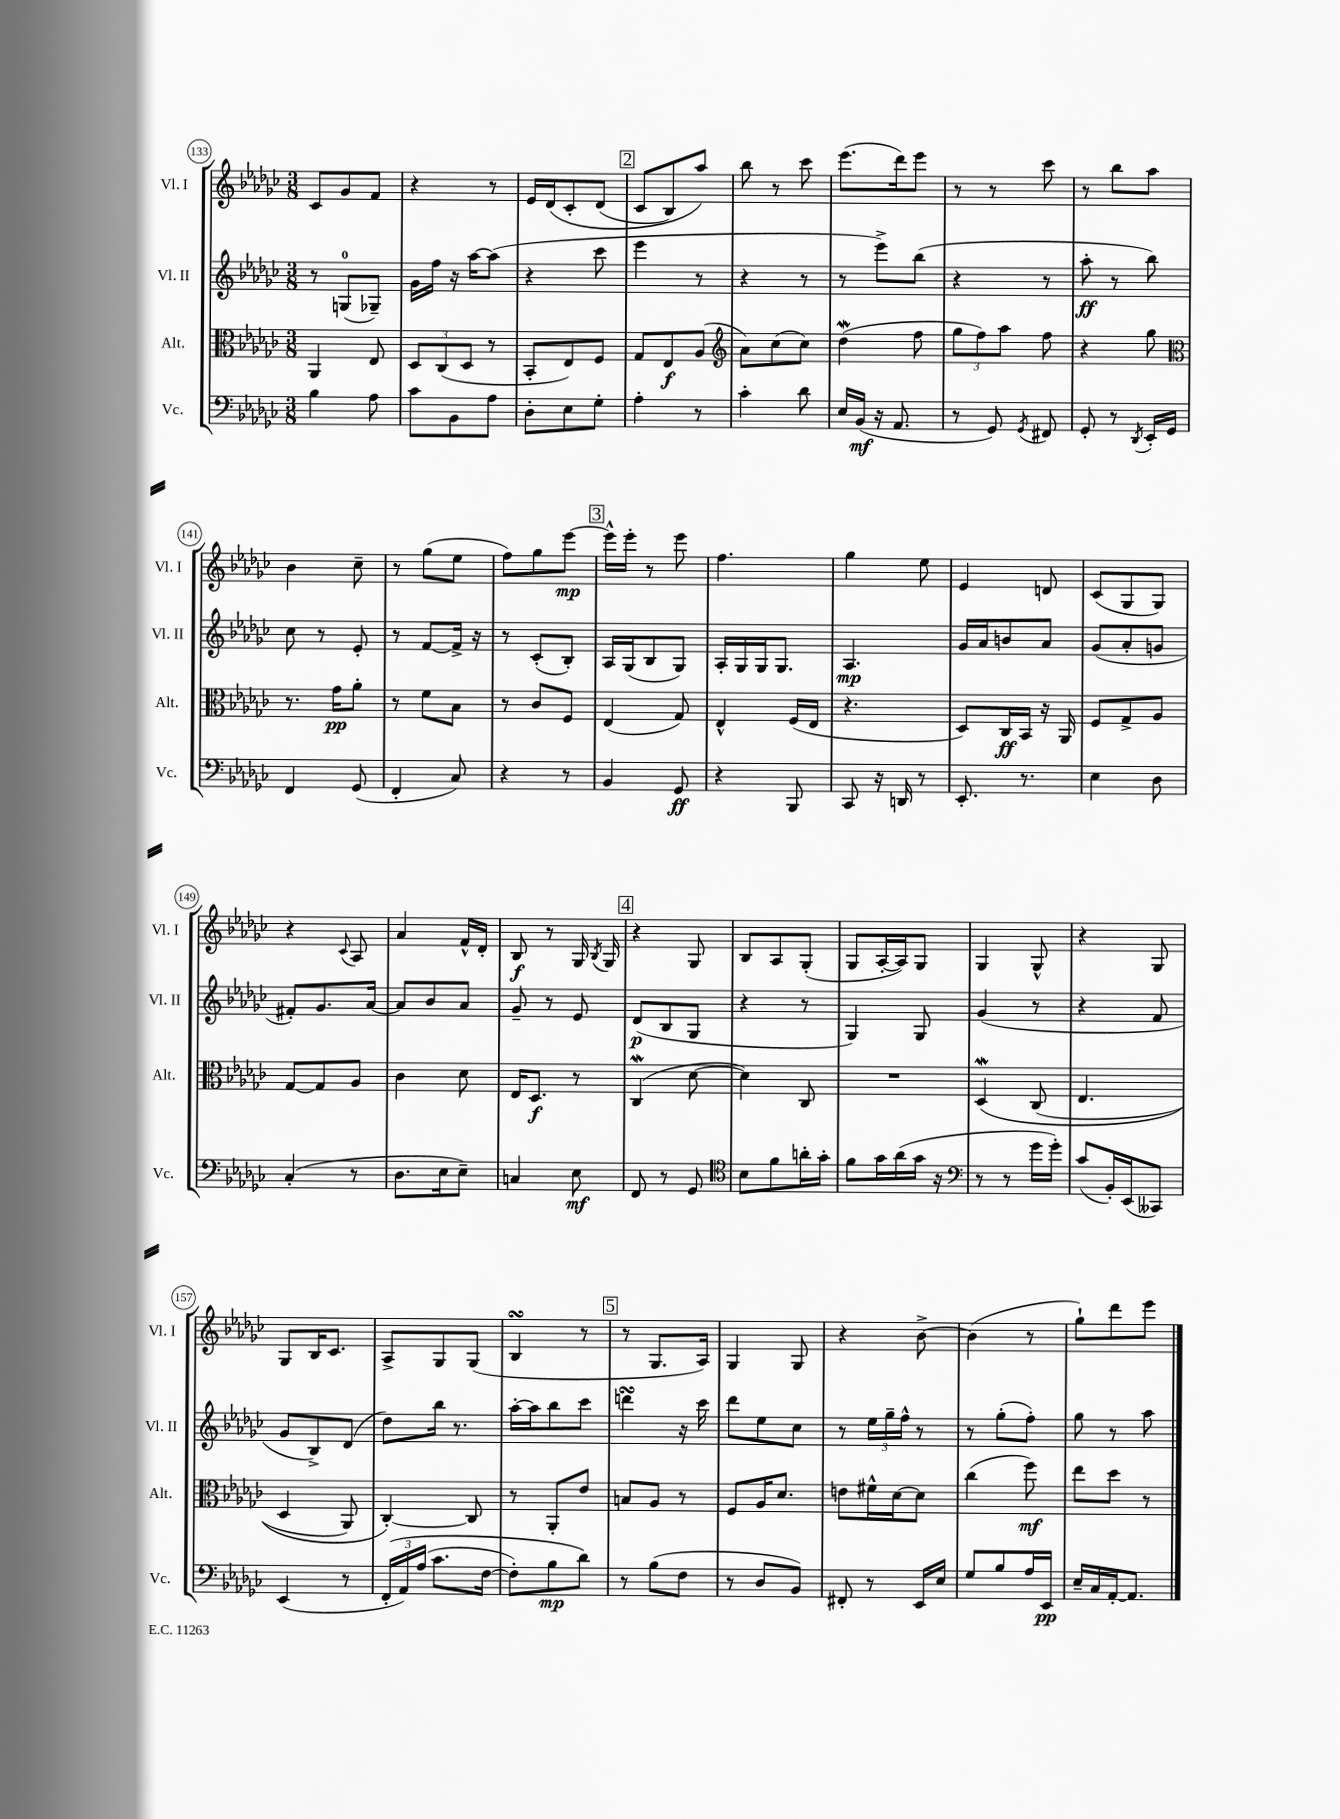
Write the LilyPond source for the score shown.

<<
\new StaffGroup <<
\new Staff = "s0" \with { instrumentName = "Vl. I" shortInstrumentName = "Vl. I" } {
    \clef treble \key ges \major \numericTimeSignature \time 3/8
    \autoBeamOff ces'8[ ges'8 f'8] |
    r4 r8 |
    ees'16[ des'16\( ces'8-. des'8]( |
    \mark \markup { \box "2" } ces'8[ bes8) aes''8]\) |
    bes''8 r8 ces'''8 |
    ees'''8.[( des'''16) ees'''8] |
    r8 r8 ces'''8 |
    r8 bes''8[ aes''8] |
    bes'4 ces''8-- |
    r8 ges''8[( ees''8] |
    f''8[) ges''8 ees'''8]~\mp |
    \mark \markup { \box "3" } ees'''16[-^ ees'''16]-. r8 ees'''8 |
    f''4. |
    ges''4 ees''8 |
    ees'4 d'8 |
    ces'8[( ges8 ges8]) |
    r4 \appoggiatura { ces'8 } aes8 |
    aes'4 f'16[-^ des'16]-. |
    bes8\f r8 ges16 \acciaccatura { bes8 } ges16 |
    \mark \markup { \box "4" } r4 ges8 |
    bes8[ aes8 ges8]-.( |
    ges8[ aes16~-. aes16) ges8] |
    ges4 ges8-^ |
    r4 ges8 |
    ges8[ bes16 ces'8.] |
    aes8[-> ges8 ges8]( |
    bes4\turn r8 |
    \mark \markup { \box "5" } r8 ges8.[ aes16]) |
    ges4 ges8 |
    r4 bes'8~-> |
    bes'4( r8 |
    ges''8[-!) des'''8 ees'''8] \bar "|." |
}
\new Staff = "s1" \with { instrumentName = "Vl. II" shortInstrumentName = "Vl. II" } {
    \clef treble \key ges \major \numericTimeSignature \time 3/8
    \autoBeamOff r8 g8[-0( ges8]--) |
    ges'16[ f''16] r16 aes''16[~ aes''8]( |
    r4 ces'''8 |
    \mark \markup { \box "2" } ees'''4 r8 |
    r4 r8 |
    r8 ees'''8[->) bes''8]( |
    r4 r8 |
    aes''8-.\ff r8 bes''8) |
    ces''8 r8 ees'8-. |
    r8 f'8[~ f'16]-> r16 |
    r8 ces'8[-.( bes8]-.) |
    \mark \markup { \box "3" } aes16[ ges16( bes8 ges8]) |
    aes16[-. ges16 ges16 ges8.] |
    aes4.\mp |
    ges'16[ aes'16 b'8 aes'8] |
    ges'8[( aes'8-. g'8] |
    fis'8[-.) ges'8. aes'16]~ |
    aes'8[ bes'8 aes'8] |
    ges'8-- r8 ees'8 |
    \mark \markup { \box "4" } des'8[\p( bes8 ges8] |
    r4 r8 |
    ges4) ges8 |
    ges'4( r8 |
    r4 f'8 |
    ges'8[ bes8->) des'8]( |
    des''8[) bes''16] r8. |
    aes''16[~-. aes''16 bes''8 ces'''8] |
    \mark \markup { \box "5" } d'''4\turn r16 ces'''16 |
    des'''8[ ees''8 ces''8] |
    r8 \tuplet 3/2 { ees''16[ ges''16-- f''16]-^ } r8 |
    r8 ges''8[-.( f''8]-.) |
    ges''8 r8 aes''8 \bar "|." |
}
\new Staff = "s2" \with { instrumentName = "Alt." shortInstrumentName = "Alt." } {
    \clef alto \key ges \major \numericTimeSignature \time 3/8
    \autoBeamOff aes,4 ees8 |
    \tuplet 3/2 { des8[ ces8( des8] } r8 |
    bes,8[-. ees8) f8] |
    \mark \markup { \box "2" } ges8[ ees8\f aes8]( |
    \clef treble aes'8[) ces''8( ces''8]) |
    des''4\mordent( f''8 |
    \tuplet 3/2 { ges''8[ f''8) aes''8] } f''8 |
    r4 ges''8 |
    \clef alto r8. ges'16[\pp aes'8]-. |
    r8 f'8[ bes8] |
    r8 ces'8[ f8] |
    \mark \markup { \box "3" } ees4( ges8) |
    ees4-^ f16[( ees16] |
    r4. |
    des8[) ces16\ff bes,16] r16 aes,16 |
    f8[ ges8-> aes8] |
    ges8[~ ges8 aes8] |
    ces'4 des'8 |
    ees16[ des8.]\f r8 |
    \mark \markup { \box "4" } ces4\mordent( des'8~ |
    des'4) ces8 |
    R4. |
    des4\mordent\( ces8( |
    ees4. |
    des4 aes,8) |
    ces4~-.\) ces8 |
    r8 aes,8[-. ees'8] |
    \mark \markup { \box "5" } b8[ aes8] r8 |
    f8[ aes16 des'8.] |
    e'8[ fis'16-^ des'16~ des'8] |
    ces''4( f''8\mf) |
    ees''8[ des''8] r8 \bar "|." |
}
\new Staff = "s3" \with { instrumentName = "Vc." shortInstrumentName = "Vc." } {
    \clef bass \key ges \major \numericTimeSignature \time 3/8
    \autoBeamOff bes4 aes8 |
    ces'8[ bes,8 aes8] |
    des8[-. ees8 ges8]-. |
    \mark \markup { \box "2" } aes4-. r8 |
    ces'4-. des'8 |
    ees16[ bes,16]\mf( r16 aes,8. |
    r8 ges,8) \acciaccatura { ges,8 } fis,8 |
    ges,8-. r8 \acciaccatura { des,8 } ees,16[-. ges,16] |
    f,4 ges,8( |
    f,4-. ces8) |
    r4 r8 |
    \mark \markup { \box "3" } bes,4 ges,8\ff |
    r4 bes,,8 |
    ces,8 r16 d,16 r8 |
    ees,8.-. r8. |
    ees4 des8 |
    ces4-.( r8 |
    des8.[ ees16 ees8]--) |
    c4 ees8\mf |
    \mark \markup { \box "4" } f,8 r8 ges,8 |
    \clef tenor bes8[ f'8 a'16-. ges'16]-. |
    f'8[ ges'16 aes'16( ges'16] r16 |
    \clef bass r8 r8 ges'16[ ges'16]-.) |
    ces'8[( bes,16-.) ees,16( ceses,8]) |
    ees,4( r8 |
    \tuplet 3/2 { f,16[-.\( aes,16) aes16]( } ces'8.[ f16]~ |
    f8[-.) bes8\mp des'8]\) |
    \mark \markup { \box "5" } r8 bes8[( f8] |
    r8 des8[ bes,8]) |
    fis,8-. r8 ees,16[ ees16] |
    ges8[ bes8 aes16 ees,16]\pp |
    ees16[-- ces16 aes,16~-. aes,8.] \bar "|." |
}
>>
>>
\layout { \context { \Score currentBarNumber = #133 \override BarNumber.stencil = #(make-stencil-circler 0.1 0.3 ly:text-interface::print) } }
